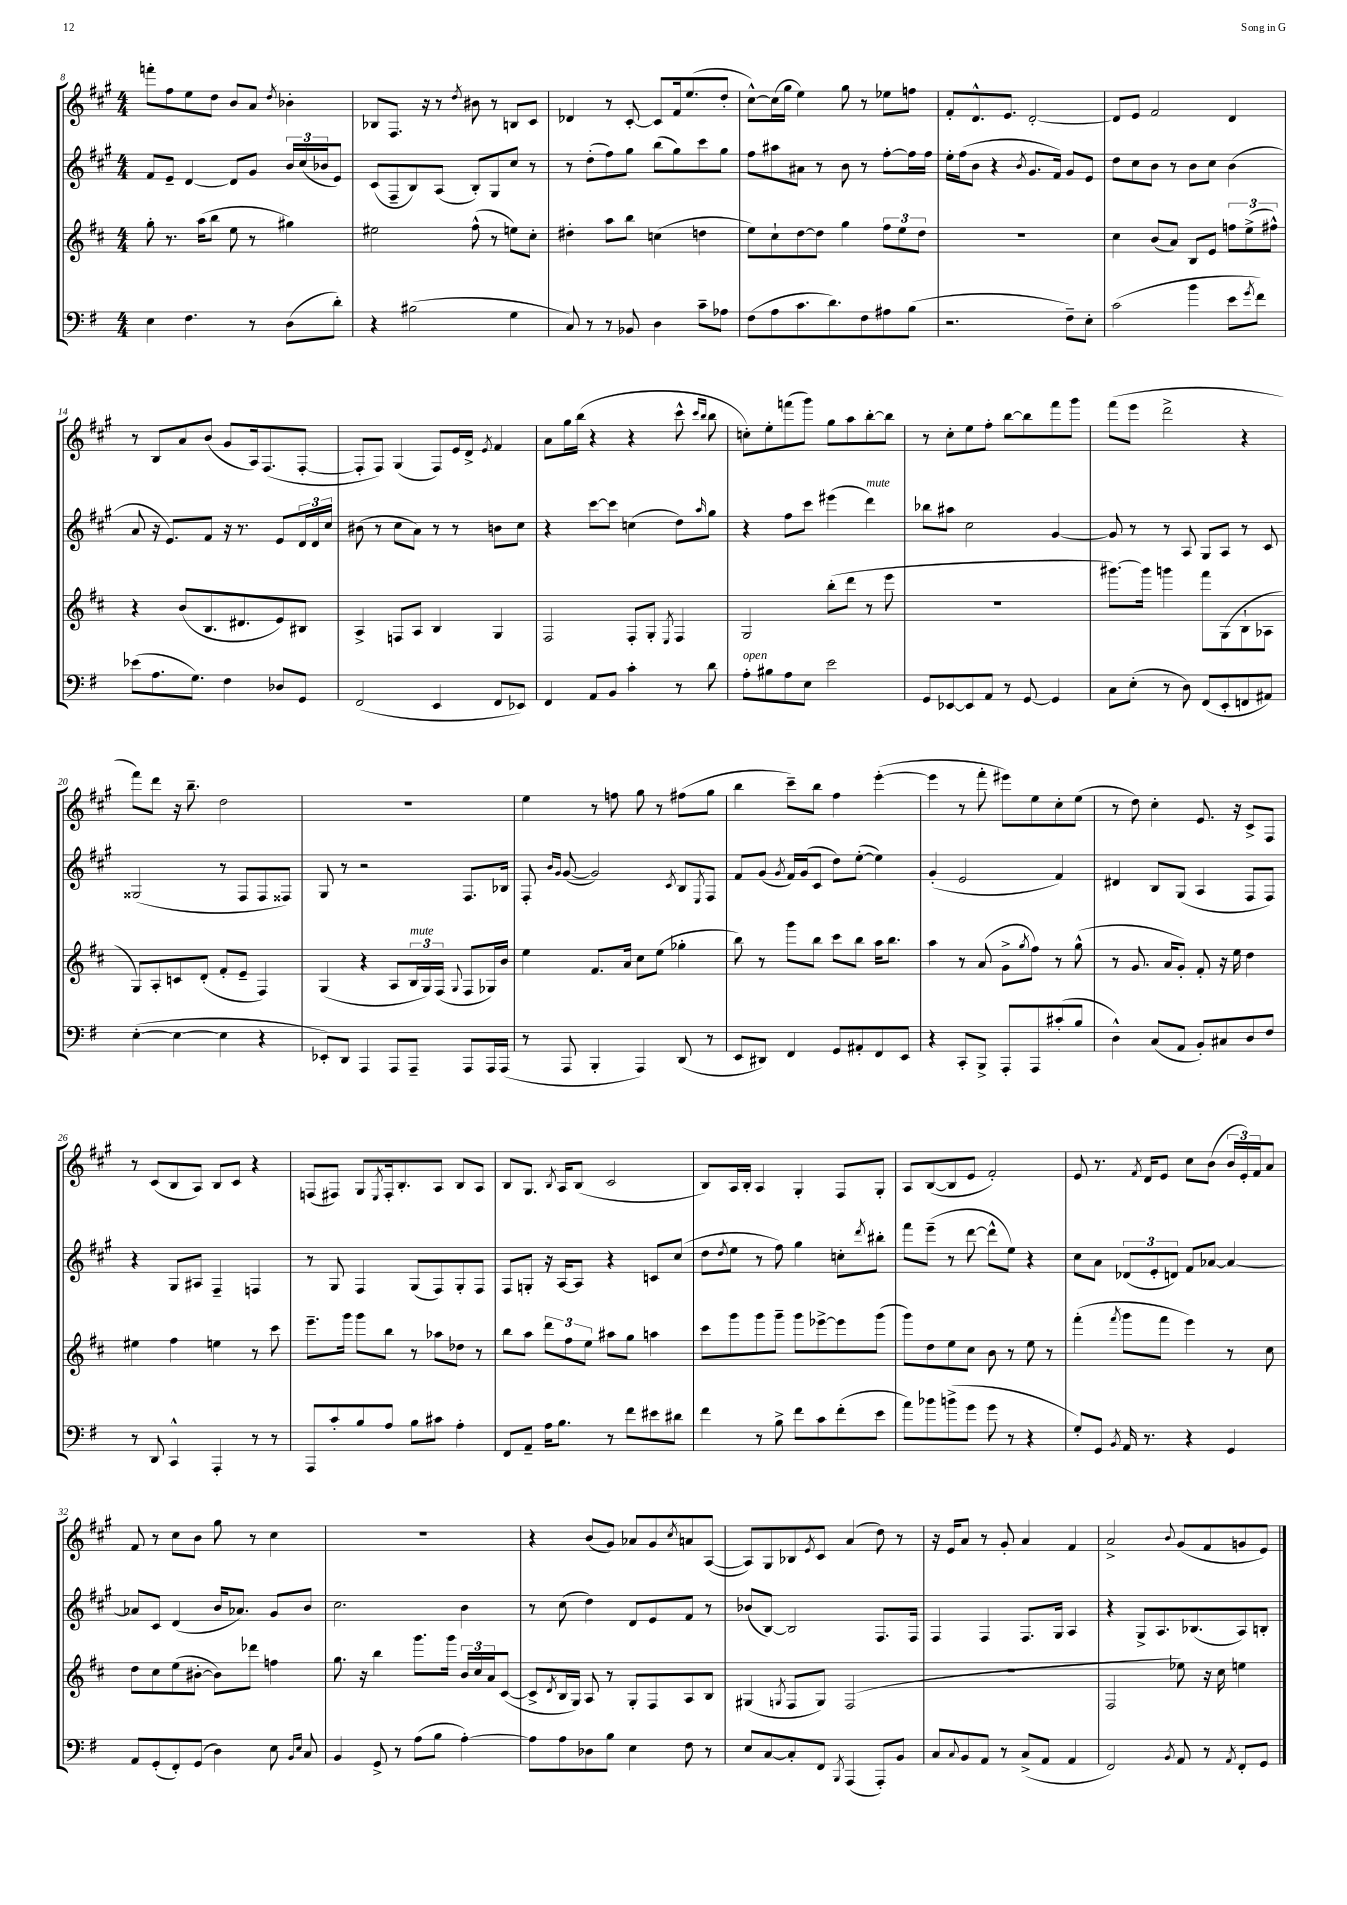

**kern	**kern	**kern	**kern
*part4	*part3	*part2	*part1
*staff4	*staff3	*staff2	*staff1
*clefF4	*clefG2	*clefG2	*clefG2
*k[f#]	*k[f#c#]	*k[f#c#g#]	*k[f#c#g#]
*M4/4	*M4/4	*M4/4	*M4/4
=8	=8	=8	=8
4E\	8gg'\	8f#/L	8fffn'\L
.	8.r	8e~/J	8ff#\
4.F#\	.	[4d/	8ee\
.	(16aa\KL	.	.
.	8bb\J	.	8dd\J
.	8ee\	8d/L]	8b/L
8r	8r	8g#/J	8a/J
.	.	.	8qdd/
(8D\L	4gg#X\)	24b/LL	4b-X'\
.	.	(24cc#/	.
.	.	24b-X/J	.
8d'\J)	.	8e/J)	.
=9	=9	=9	=9
4r	2ee#X\	(8c#/L	8B-X/L
.	.	8F#~/	8.F#/J
(2B#X\	.	8B/)	.
.	.	.	16r
.	.	(8A/J	8r
.	.	.	8qdd/
.	(8ff#^^\	8B'/L)	8b#X\
.	8r	8G#/	8r
4G\	8een\L)	8cc#/J	8Bn/L
.	8cc#'\J	8r	8c#/J
=10	=10	=10	=10
8C/)	4dd#X'\	8r	4d-X/
8r	.	(8dd'\L	.
8r	8aa\L	8ff#\)	8r
8BB-X/	8bb\J	8gg#\J	[8c#'/
4D\	(4ccn\	(8bb\L	8c#/L]
.	.	8gg#\)	16f#/k
.	.	.	(8.ee/
8c~\L	4ddn\	8ccc#\	.
8A-X\J	.	8gg#\J	8dd'/J
=11	=11	=11	=11
(8F#\L	8ee\L)	8ff#\L	[8cc#^^\L)
8A\	8cc#`\	8aa#X\	(16cc#\L]
.	.	.	16gg#\JJ
8.c\	[8dd\	8a#X\J	4ee\)
.	8dd\J]	8r	.
8.d\)	.	.	.
.	4gg\	8b\	8gg#\
8F#\	.	8r	8r
8A#X\	12ff#\L	[8ff#'\L	8ee-X\L
.	12ee\	.	.
(8B\J	.	16ff#\L]	8ffn\J
.	12dd\J	.	.
.	.	16ff#\JJ	.
=12	=12	=12	=12
2.r	1r	16ee'\LL	8f#'/L
.	.	(16ff#\J	.
.	.	8b\J	8.d^^/
.	.	4r	.
.	.	.	8.e/J
.	.	8qb/	.
.	.	8.g#/L	[2d'/
.	.	16f#/Jk)	.
8F#~\L)	.	8g#/L	.
8E'\J	.	8e/J	.
=13	=13	=13	=13
(2c\	4cc#\	8dd\L	8d/L]
.	.	8cc#\	8e/J
.	(8b/L	8b\J	2f#/
.	8a/J)	8r	.
4b\	8B/L	8b\L	.
.	8e/J	8cc#\J	.
8e\L	12ffn\L	(4b\	4d/
.	(12ee^\	.	.
8qg/	.	.	.
8f#\J)	.	.	.
.	12ff#X^^\J)	.	.
!!LO:LB:g=z
=14	=14	=14	=14
(8e-X\L	4r	8a/	8r
8.A\	.	16r	8B/L
.	.	8.e/L)	.
.	(8b/L	.	8a/
8.G\J)	.	.	.
.	8.B/	8f#/J	(8b/J
4F#\	.	16r	8g#/L
.	8.d#X/	8.r	.
.	.	.	16A/k)
.	.	.	(8.F#/
8D-X/L	8e/)	8e/L	.
8GG/J	8B#X/J	24d/L	[8F#'/J
.	.	24d/	.
.	.	24cc#/JJ	.
=15	=15	=15	=15
(2FF#/	4A^/	(8b#X\	8F#'/L]
.	.	8r	8F#/J)
.	8Fn/L	8cc#\L	(4G#/
.	8A/J	8a\J)	.
4EE/	4B/	8r	8F#/L)
.	.	8r	16e/L
.	.	.	16d^/JJ
.	.	.	8qe/
8FF#/L	4G/	8bn\L	4f#/
8EE-X/J)	.	8cc#\J	.
=16	=16	=16	=16
4FF#/	2F#/	4r	8a\L
.	.	.	16gg#\L
.	.	.	(16bb\JJ
8AA/L	.	[8ccc#\L	4r
8BB/J	.	8ccc#\J]	.
4c'\	8F#'/L	(4ccn\	4r
.	8G'/J	.	.
.	8qE/	.	.
8r	4F#/	8dd\L)	8ccc#^^\
.	.	.	16qqccc#/LL
.	.	16qqaa/	16qqbb/JJ
8d\	.	8gg#\J	8bb\
=17	=17	=17	=17
!LO:TX:a:i:t=open	!	!	!
8A'\L	2G/	4r	8ccn'\L)
8B#X\	.	.	8ee'\
8A\	.	8ff#\L	(8fffn\
8E\J	.	8ccc#\J	8ggg#\J)
2e\	(8bb'\L	(4eee#X\	8gg#\L
.	8ddd\J	.	8aa\
!	!	!LO:TX:a:i:t=mute	!
.	8r	4ddd\)	[8bb'\
.	8eee\	.	8bb\J]
=18	=18	=18	=18
8GG/L	1r	8bb-X\L	8r
[8EE-X/	.	8aa#X\J	8cc#'\L
8EE-/]	.	2cc#\	8ee\
8AA/J	.	.	8ff#'\J
8r	.	.	[8bb\L
[8GG/	.	.	8bb\]
4GG/]	.	[4g#/	8fff#\
.	.	.	8ggg#\J
=19	=19	=19	=19
8C\L	[8.ggg#X\L)	8g#/]	(8fff#\L
(8E'\J	.	8r	8eee\J
.	16ggg#\Jk]	.	.
8r	4gggn\	8r	2ddd^\
8D\)	.	8A/	.
(8FF#/L	8fff#\L	8G#/L	.
8EE'/	(8G\	8A/J	.
8FFn/	8B`\	8r	4r
8AA#X/J)	8A-X\J	8c#/	.
!!LO:LB:g=z
=20	=20	=20	=20
([4E'\	8G/L)	(2G##X/	8fff#\L)
.	8A'/	.	8ddd\J
4E\_	8cn/	.	16r
.	.	.	8.bb~\
.	(8d'/J	.	.
4E\]	8f#'/L	8r	2dd\
.	8e~/J	8F#/L	.
4r	4F#/)	8F#/	.
.	.	8F##X/J)	.
=21	=21	=21	=21
8EE-X'/L)	(4G/	8G#/	1r
8DD/J	.	8r	.
4AAA/	4r	2r	.
8AAA/L	8A/L	.	.
!	!LO:TX:a:i:t=mute	!	!
8AAA~/J	24B/L	.	.
.	24G/)	.	.
.	(24F#/JJ	.	.
.	8qqG/	.	.
8AAA/L	8F#/L	8.F#/L	.
16AAA/L	16G-X/L)	.	.
(16AAA/JJ	16b/JJ	16B-X/Jk	.
=22	=22	=22	=22
8r	4ee\	8F#'/	4ee\
.	.	16qqb/LL	.
.	.	16qqg#/JJ	.
8AAA/	.	([8g#/	.
4BBB'/	8.f#/L	2g#/])	8r
.	.	.	8ffn\
.	16a/Jk	.	.
4AAA/)	8cc#\L	.	8gg#\
.	(8ee\J	.	8r
.	.	8qc#/	.
(8DD/	4gg-X'\	8B/L	(8ff#X\L
.	.	8qE/	.
8r	.	8F#/J	8gg#\J
=23	=23	=23	=23
8EE/L	8bb\)	8f#/L	4bb\
8DD#X/J)	8r	(8g#/J	.
.	.	8qg#/	.
4FF#/	8ggg\L	16f#/LL)	8ccc#~\L)
.	.	(16g#/J	.
.	8bb\J	8c#/J	8bb\J
8GG/L	8ccc#\L	8dd\L)	4ff#\
8AA#X'/	8bb\J	([8ee'\J	.
8FF#/	16aa\KL	4ee\])	([4eee'\
.	8.bb\J	.	.
8EE/J	.	.	.
=24	=24	=24	=24
4r	4aa\	(4g#'/	4eee\]
8CC'/L	8r	2e/	8r
8BBB^/J	(8a/	.	8fff#'\
8AAA'/L	8g^\L	.	8eee#X\L)
.	8qgg/	.	.
8AAA/	8ff#\J)	.	8ee\
(8c#X'/	8r	4f#/)	8cc#'\
8B/J	(8gg^^\	.	(8ee\J
=25	=25	=25	=25
4D^^\)	8r	4d#X/	8r
.	8.g/	.	8dd\)
(8C/L	.	8B/L	4cc#'\
.	16a/KL	.	.
8AA/J	8g'/J)	(8G#/J	.
8BB'/L)	8f#'/	4A/	8.e/
8C#X/	16r	.	.
.	16ee\	.	16r
8D/	4dd\	8F#/L	8c#^/L
8F#/J	.	8F#/J)	8F#/J
!!LO:LB:g=z
=26	=26	=26	=26
8r	4ee#X\	4r	8r
8DD/	.	.	(8c#/L
4CC^^/	4ff#\	8G#/L	8B/
.	.	8A#X/J	8A/J)
4AAA'/	4een\	4F#~/	8B/L
.	.	.	8c#/J
8r	8r	4Fn/	4r
8r	8ccc#\	.	.
=27	=27	=27	=27
8AAA/L	8.eee~\L	8r	(8Fn/L
8c'/	.	8G#/	8F#X/J)
.	16ggg\Jk	.	.
8B/	8ggg\L	4F#/	8G#/L
.	.	.	8qE/
8A/J	8bb\J	.	16F#'/k
.	.	.	8.B'/
8B\L	8r	(8G#/L	.
8c#X\J	8aa-X\L	8F#/)	8A/J
4A'\	8dd-X\J	8G#'/	8B/L
.	8r	8F#/J	8A/J
=28	=28	=28	=28
8FF#/L	8bb\L	8F#/L	8B/L
8AA~/J	8aa\J	8Gn'/J	8.G#/J
16A\KL	12ddd\L	16r	.
.	.	.	8qB/
8.B\J	.	[16A/KL	16A/KL
.	12ff#\	.	.
.	.	8A/J]	(8B/J
.	12ee\J	.	.
8r	8aa#X\L	4r	2c#/
8f#\L	8gg\J	.	.
8e#X\	4aan\	8cn/L	.
8d#X\J	.	(8cc#/J	.
=29	=29	=29	=29
4f#\	8ccc#\L	8dd\L	8B/L)
.	.	8qdd/	.
.	8ggg\	8ee\J	16A/L
.	.	.	16B'/JJ
8r	8ggg\	8r	4A/
8B^\	8ggg~\J	8ff#\)	.
8f#\L	8ggg\L	4gg#\	4G#'/
8c\	[8eee-X^\	.	.
(8f#'\	8eee-\]	8ccn'\L	8F#/L
.	.	8qddd/	.
8e\J	(8ggg\J	8bb#X'\J	8G#'/J
=30	=30	=30	=30
8a\L)	8ggg\L)	8fff#\L	8A/L
8b-X\	8dd\	(8eee~\J	([8B/
(8bn^\	8ee\	8r	8B/]
8g\J	8cc#\J	[8ddd\	8e/J
8g\	8b\	8ddd^^\L]	2f#'/)
8r	8r	8ee\J)	.
4r	8ee\	4r	.
.	8r	.	.
=31	=31	=31	=31
8G'/L)	(4fff#'\	8cc#\L	8e/
8GG/J	.	8a\J	8.r
8qBB/	8qfff#/	.	.
16AA/	8ggg\L	(12d-X/L	.
.	.	.	8qf#/
8.r	.	.	16d/KL
.	.	12e'/	.
.	8fff#\J	.	8e/J
.	.	12dn/J)	.
4r	4eee\)	8f#/L	8cc#\L
.	.	[8a-X/J	(8b\J
4GG/	8r	4a-/_	24b/LL
.	.	.	24e'/)
.	.	.	24f#/J
.	8cc#\	.	8a/J
!!LO:LB:g=z
=32	=32	=32	=32
8AA/L	8dd\L	8a-X/L]	8f#/
(8GG'/	8cc#\	8c#/J	8r
8FF#'/)	(8ee\	(4d/	8cc#\L
(8GG/J	[8b#X'\J	.	8b\J
4D\)	8b#\L])	16b/KL	8gg#\
.	.	8.a-X/J)	.
.	8ddd-X\J	.	8r
8E\	4ffn\	8g#/L	4cc#\
16qqBB/LL	.	.	.
16qqE/JJ	.	.	.
8C/	.	8b/J	.
=33	=33	=33	=33
4BB/	8.gg\	2.cc#\	1r
.	16r	.	.
8GG^/	4bb\	.	.
8r	.	.	.
(8A\L	8.ggg\L	.	.
8B\J	.	.	.
.	16ggg\Jk	.	.
[4A'\)	24b/LL	4b\	.
.	24cc#/	.	.
.	24a/J	.	.
.	([8c#/J	.	.
=34	=34	=34	=34
8A\L]	8c#^/L]	8r	4r
.	8qd/	.	.
8A\	16B/L	(8cc#\	.
.	16G/JJ)	.	.
8D-X\	8A/	4dd\)	(8b/L
8B\J	8r	.	8g#/J)
4E\	8G'/L	8d/L	8a-X/L
.	8F#/	8e/	8g#/
.	.	.	8qcc#/
8F#\	8A/	8f#/J	8an/
8r	8B/J	8r	([8A/J
=35	=35	=35	=35
8E/L	(4G#X/	(8b-X/L	8A/L])
[8C/	.	[8B/J)	8G#/
.	8qGn/	.	.
8C'/]	8F#/L	2B/]	8B-X/
.	.	.	8qe/
8FF#/J	8G/J)	.	8c#/J
8qBBB/	.	.	.
(4AAA/	(2F#/	.	(4a/
8AAA'/L)	.	8.F#/L	8dd\)
8BB/J	.	.	8r
.	.	16F#/Jk	.
=36	=36	=36	=36
8C/L	1r	4F#/	16r
.	.	.	16e/KL
8qqC/	.	.	.
8BB/	.	.	8a/J
8AA/J	.	4F#/	8r
8r	.	.	8g#'/
(8C^/L	.	8.F#/L	4a/
8AA/J	.	.	.
.	.	16G#/Jk	.
4AA/	.	4A/	4f#/
=37	=37	=37	=37
2FF#/)	2F#/	4r	2a^/
.	.	8G#^/L	.
.	.	8.A/	.
8qBB/	.	.	8qqb/
8AA/	8ee-X\)	.	(8g#/L
.	.	(8.B-X/	.
8r	16r	.	8f#/
.	16cc#\	.	.
8qAA/	.	.	.
8FF#'/L	4een\	8A/)	8gn/
8GG/J	.	8Bn'/J	8e/J)
==	==	==	==
*-	*-	*-	*-
